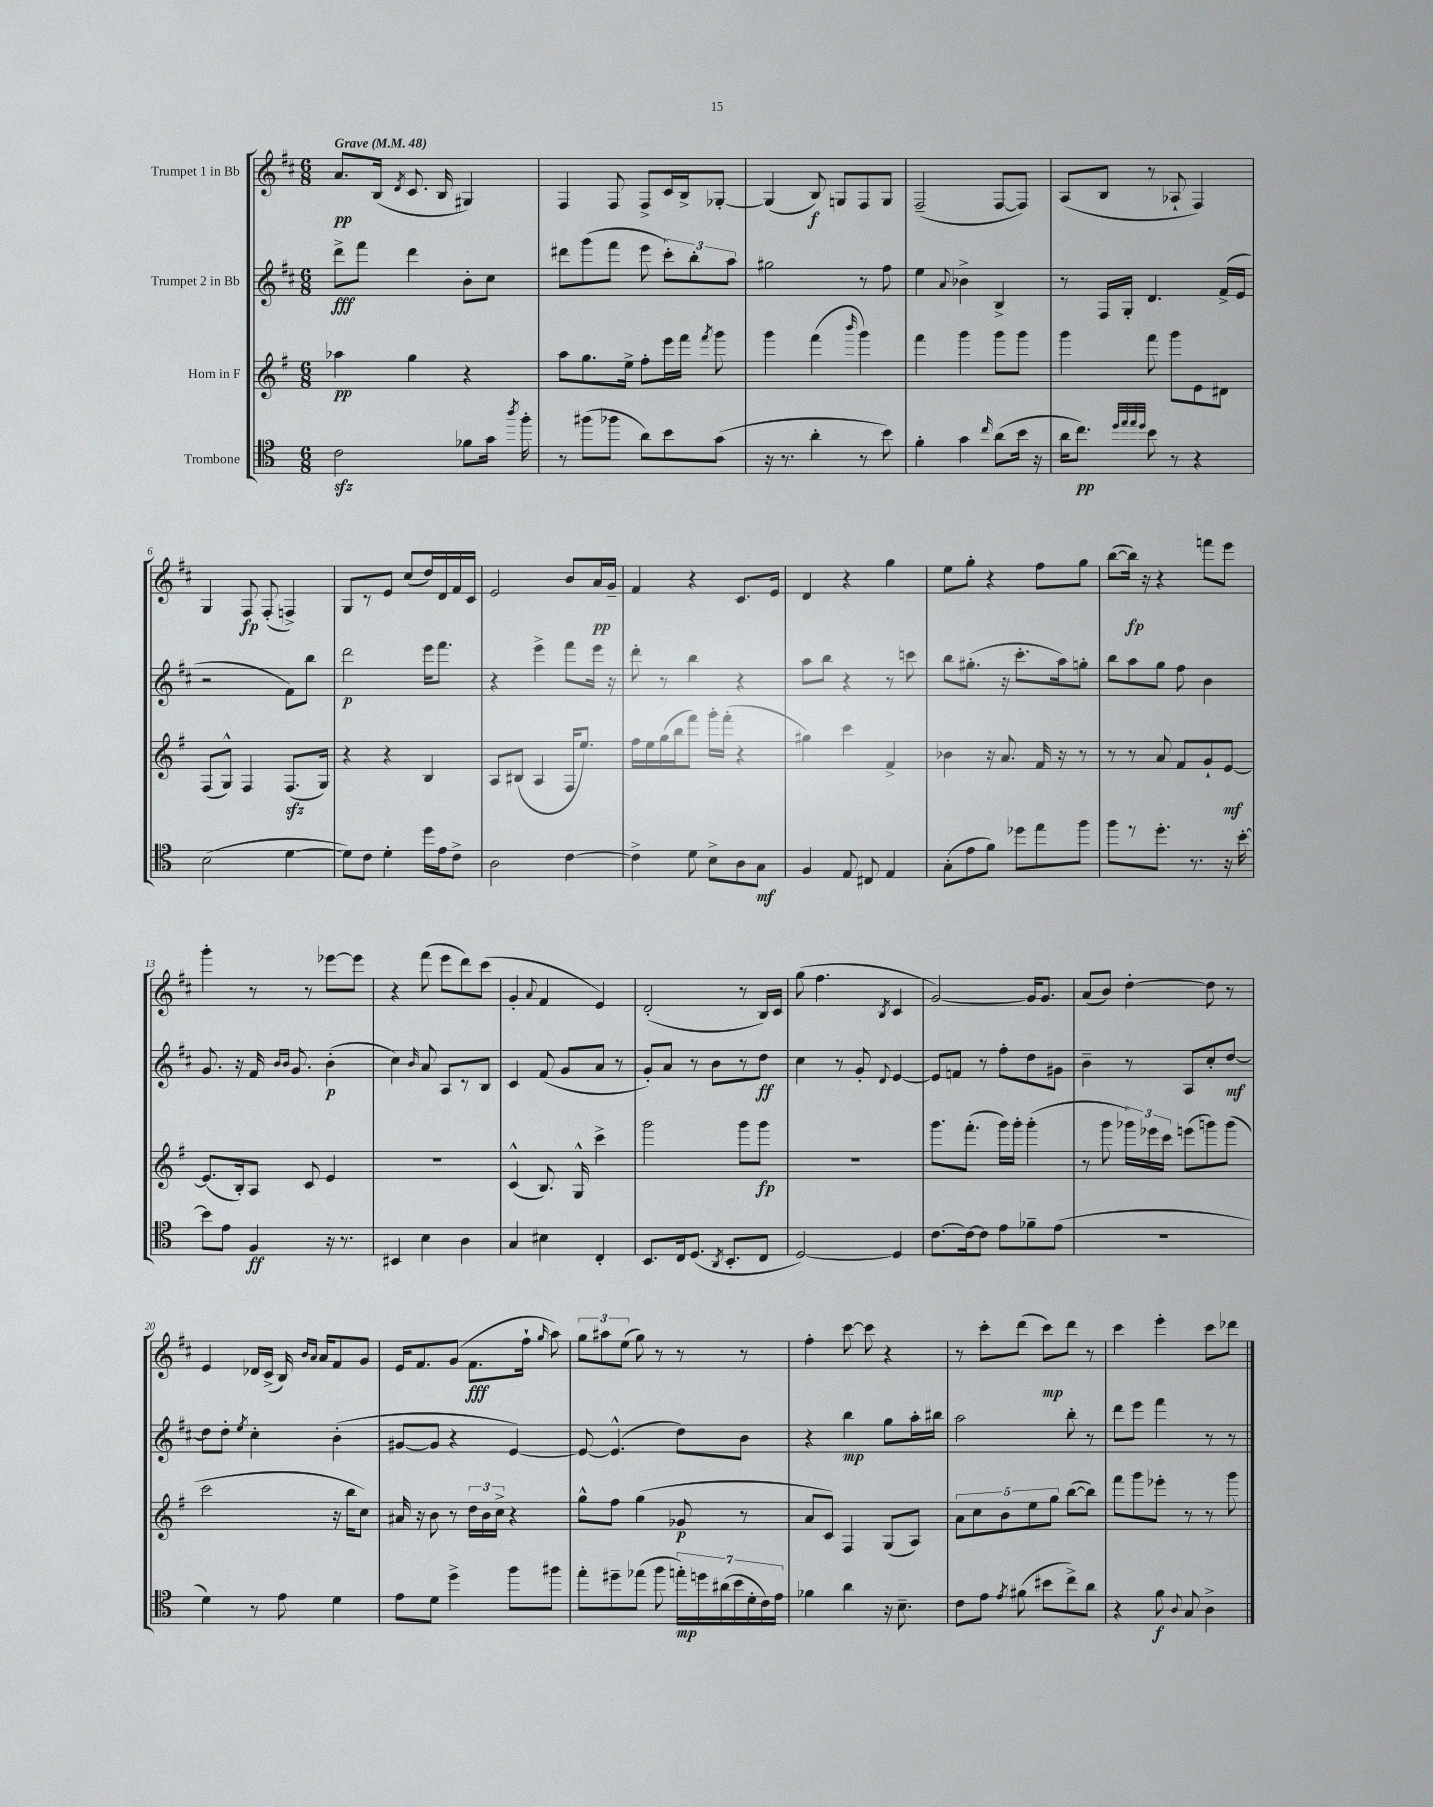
<<
\new StaffGroup <<
\new Staff = "s0" \with { instrumentName = "Trumpet 1 in Bb" } {
    \clef treble \key d \major \numericTimeSignature \time 6/8 \tempo "Grave" 4 = 48
    \autoBeamOff a'8.[\pp b16]( \acciaccatura { d'8 } cis'8. b16 gis4) |
    fis4 fis8 fis8[-> cis'16 b16-> ges8]~-. |
    ges4( b8\f) g8[ fis8 g8] |
    fis2--( fis8[~ fis8]) |
    a8[( b8] r8 aes8-! fis4) |
    g4 fis8\fp fis8-.( f4->) |
    g8[ r8 e'8] cis''8[( d''16) d'16 fis'16 cis'16] |
    e'2 b'8[ a'16\pp g'16]-- |
    fis'4 r4 cis'8.[ e'16] |
    d'4 r4 g''4 |
    e''8[ g''8]-. r4 fis''8[ g''8] |
    b''8[~( b''16]\fp) r16 r4 f'''8[ e'''8] |
    g'''4-. r8 r8 ees'''8[~ ees'''8] |
    r4 fis'''8( e'''8[ d'''8) cis'''8]( |
    g'4-. \appoggiatura { a'8 } fis'4 e'4) |
    d'2-.( r8 b16[) cis'16] |
    g''8( fis''4. \acciaccatura { b8 } cis'4 |
    g'2~) g'16[ g'8.] |
    a'8[( b'8]) d''4~-. d''8 r8 |
    e'4 des'16[ cis'16]->( b16) \grace { b'16[ a'16] } a'16[ fis'8 g'8] |
    e'16[ fis'8. g'8]( fis'8.[\fff fis''16]-! \grace { g''16 } a''8) |
    \tuplet 3/2 { g''8[ ais''8 e''8]( } g''8) r8 r8 r8 |
    fis''4-. cis'''8~ cis'''8 r4 |
    r8 cis'''8[-. d'''8]( cis'''8[\mp) d'''8] r8 |
    cis'''4 e'''4-. cis'''8[ des'''8] \bar "|." |
}
\new Staff = "s1" \with { instrumentName = "Trumpet 2 in Bb" } {
    \clef treble \key d \major \numericTimeSignature \time 6/8
    \autoBeamOff d'''8[->\fff fis'''8] d'''4 b'8[-. cis''8] |
    dis'''8[ g'''8( fis'''8] e'''8 \tuplet 3/2 { cis'''8[-.) b''8-. a''8] } |
    gis''2 r8 fis''8 |
    e''4 \appoggiatura { a'8 } bes'4-> b4-> |
    r8 fis16[ g16]-. d'4. fis'16[->( e'16] |
    r2 fis'8[) b''8] |
    d'''2\p e'''16[ fis'''8.] |
    r4 e'''4-> fis'''8[ e'''16] r16 |
    d'''8-. r8 b''4 r4 |
    a''8[ b''8] r4 r8 c'''8 |
    b''8[ gis''8.]-.( r16 cis'''8.[-. a''16) g''8]-. |
    b''8[ a''8 g''8] fis''8 b'4 |
    g'8. r16 fis'16 \grace { b'16[ b'16] } g'8. b'4-.\p( |
    cis''4) \grace { b'16 } a'8 a8[ r8 b8] |
    cis'4 fis'8( g'8[ a'8] r8 |
    g'8[-.) a'8] r8 b'8[ r8 d''8]\ff |
    cis''4 r8 g'8-. \appoggiatura { d'8 } e'4~ |
    e'8[ f'8] r8 fis''8[-. d''8 gis'8] |
    b'4-- r8 a8[ cis''8-. d''8]~\mf |
    d''8[ d''8]-. \acciaccatura { e''8 } cis''4-. b'4-.( |
    gis'8[~ gis'8] r4 e'4~) |
    e'8~ e'4.-^( d''8[) b'8] |
    r4 b''4\mp g''8[ a''16-. bis''16] |
    a''2 b''8-. r8 |
    d'''8[ e'''8] fis'''4 r8 r8 \bar "|." |
}
\new Staff = "s2" \with { instrumentName = "Horn in F" } {
    \clef treble \key g \major \numericTimeSignature \time 6/8
    \autoBeamOff aes''4\pp g''4 r4 |
    a''8[ g''8. e''16]-> fis''8[-. e'''16 fis'''16] \acciaccatura { fis'''8 } g'''8 |
    g'''4 fis'''4( \grace { b'''16 } g'''4) |
    fis'''4 g'''4 g'''8[ g'''8] |
    g'''4 fis'''8 g'''8[ e'8 dis'8] |
    fis8[( g8]-^) fis4 fis8.[\sfz( g16]) |
    r4 r4 b4 |
    a8[ bis8]( a4 fis16[ e''8.]) |
    fis''16[ e''16 g''16( b''16 fis'''8]) g'''16[-. fis'''16]-.( r4 |
    gis''4) c'''4 fis'4-> |
    bes'4 r16 a'8. fis'16 r16 r8 |
    r8 r8 a'8 fis'8[ g'8-! e'8]~\mf |
    e'8.[( b16-.) a8] c'8 e'4 |
    r2. |
    c'4-^( b8.) g16-^ c'''4-> |
    g'''2 g'''8[ g'''8]\fp |
    r2. |
    g'''8.[ fis'''8.]-.( g'''16[) g'''16]-. g'''4-.( |
    r8 g'''8 \tuplet 3/2 { ges'''16[) ees'''16 c'''16] } e'''8[( g'''8) g'''8]( |
    c'''2 r16 b''16[ c''8]) |
    ais'16 r16 b'8 r8 \tuplet 3/2 { d''16[ b'16 c''16]-> } r4 |
    g''8[-^ fis''8] g''4( ges'8\p r8 |
    a'8[ c'8]) fis4 g8[( a8]) |
    \tuplet 5/4 { a'8[ c''8 b'8 e''8 g''8] } b''8[~( b''8]) |
    fis'''8[ g'''8 ees'''8]-. r8 r8 g'''8 \bar "|." |
}
\new Staff = "s3" \with { instrumentName = "Trombone" } {
    \clef tenor \key c \major \numericTimeSignature \time 6/8
    \autoBeamOff c'2\sfz fes'8[ g'16] \acciaccatura { a''8 } f''16-. |
    r8 fis''8[( fes''8] a'8[) b'8 g'8]( |
    r16 r8. a'4-. r8 b'8) |
    f'4-. g'4 \grace { c''16 } a'8[( b'16] r16 |
    a'16[ c''8.]\pp) \grace { d''32[ e''32 e''32 d''32] } b'8 r8 r4 |
    b2( d'4~ |
    d'8[) c'8] d'4-. d''16[ e'16 c'8]-> |
    a2 c'4~ |
    c'4-> d'8 b8[-> a8 g8]\mf |
    f4 e8 cis8 e4 |
    g8[-.( e'8 f'8]) des''8[ e''8 f''8] |
    f''8[ r8 d''8.]-. r8. r16 b'16~-. |
    b'8[ e'8] f4\ff r16 r8. |
    bis,4 b4 a4 |
    g4 bis4 c4-. |
    b,8.[ c16 d8.]( \acciaccatura { a,8 } b,8.[-. c8] |
    d2~) d4 |
    c'8.[~ c'16~ c'8] e'8[ fes'8-- e'8]( |
    R2. |
    d'4) r8 e'8 d'4 |
    e'8[ d'8] d''4-> f''8[ fis''8] |
    e''8[-. dis''8-- ees''8]( f''8 \tuplet 7/4 { e''16[-.\mp) d''16 ais'16( b'16 d'16-. c'16) e'16] } |
    fes'4 a'4 r16 b8.-- |
    c'8[ e'8] \acciaccatura { e'8 } fis'8( bis'8[ c''8->) a'8] |
    r4 f'8\f \appoggiatura { a8 } g8 a4-> \bar "|." |
}
>>
>>
